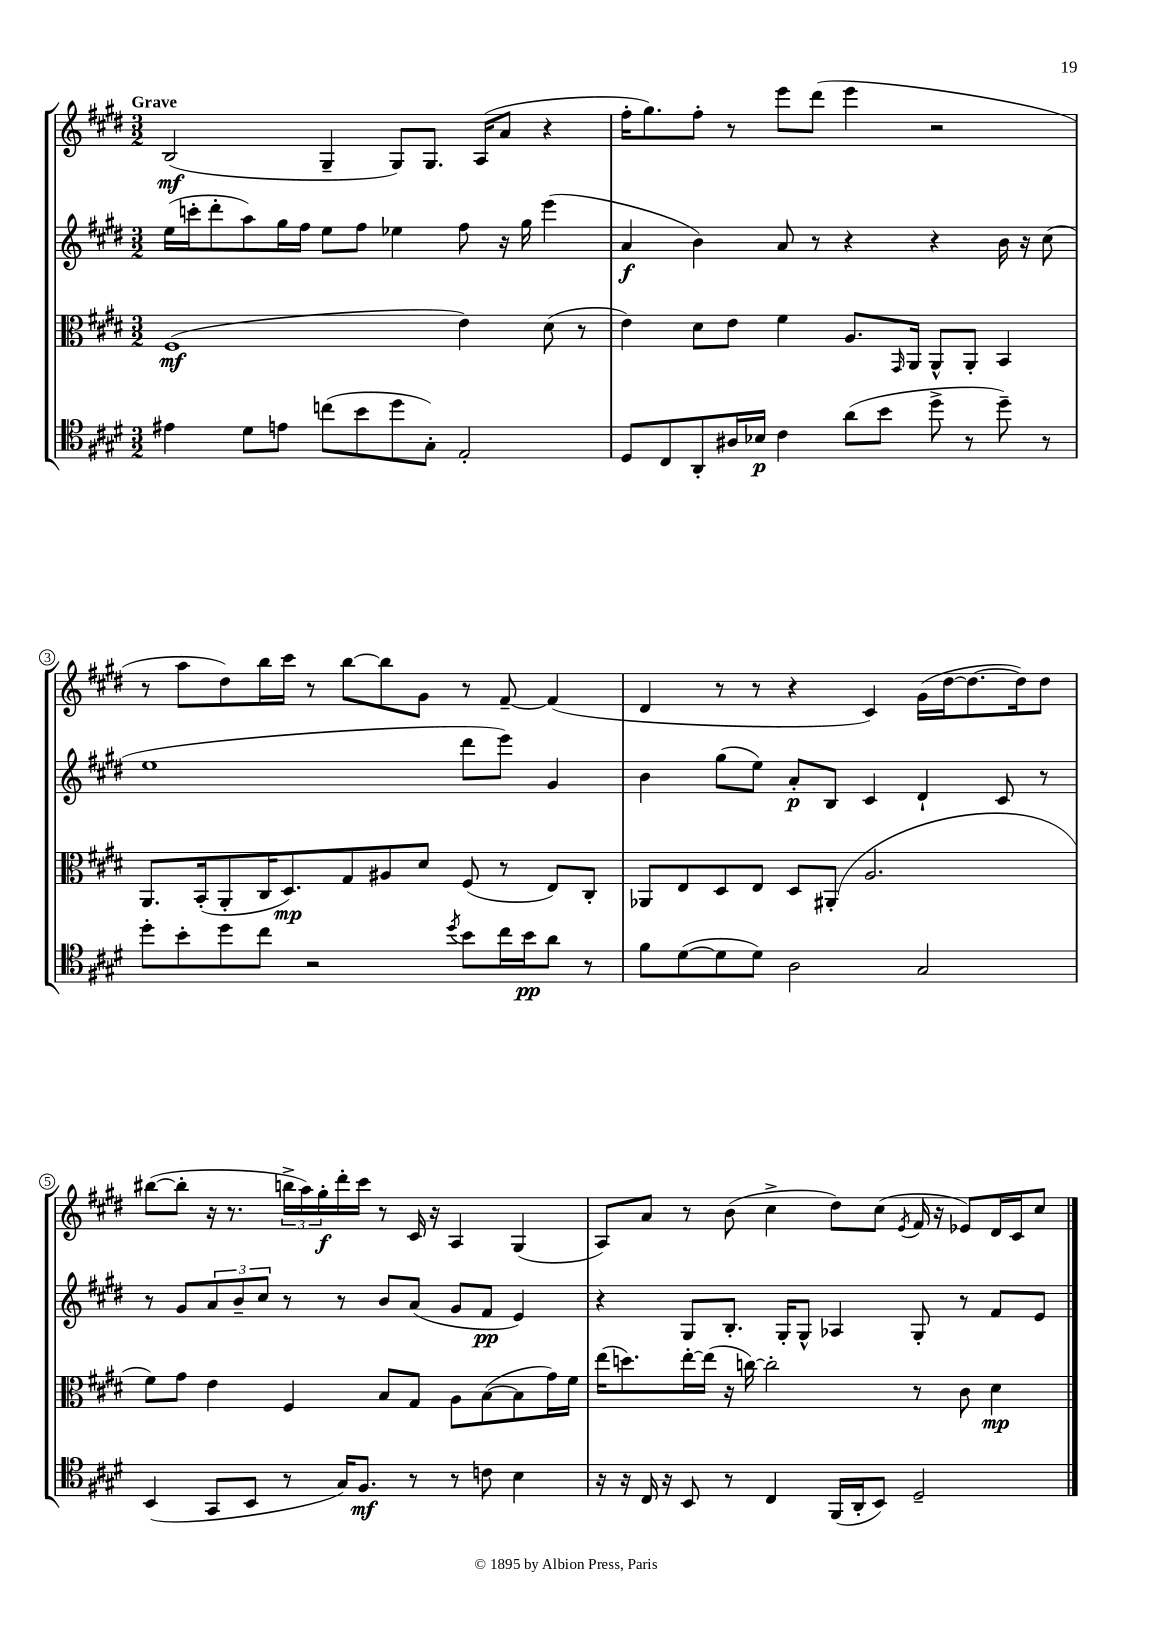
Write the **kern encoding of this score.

**kern	**kern	**kern	**kern
*staff4	*staff3	*staff2	*staff1
*clefC4	*clefC3	*clefG2	*clefG2
*k[f#c#g#d#]	*k[f#c#g#d#]	*k[f#c#g#d#]	*k[f#c#g#d#]
*M3/2	*M3/2	*M3/2	*M3/2
4e#\	(1F#	(16ee\LL	(2B/
.	.	16ccc'\J	.
.	.	8ddd#'\	.
8d#\L	.	8aa\)	.
8e\J	.	16gg#\L	.
.	.	16ff#\JJ	.
(8cc\L	.	8ee\L	4G#~/
8b\	.	8ff#\J	.
8dd#\	.	4ee-\	8G#/L)
8G#'\J)	.	.	8.G#/J
2E'/	4e\)	8ff#\	.
.	.	.	(16A/LK
.	.	16r	8a/J
.	.	16gg#\	.
.	(8d#\	(4eee\	4r
.	8r	.	.
=	=	=	=
8D#/L	4e\)	4a/	16ff#'\LK
.	.	.	8.gg#\)
8C#/	.	.	.
8AA'/	8d#\L	4b\)	8ff#'\J
16A#/L	8e\J	.	8r
16B-/JJ	.	.	.
4c#\	4f#\	8a/	8eee\L
.	.	8r	(8ddd#\J
(8a\L	8.A/L	4r	4eee\
8b\J	.	.	.
.	16qqGG#/	.	.
.	16AA/Jk	.	.
8dd#^\	8AA^^/L	4r	2r
8r	8AA'/J	.	.
8dd#~\)	4BB/	16b\	.
.	.	16r	.
8r	.	(8cc#\	.
=	=	=	=
8dd#'\L	8.AA/L	1ee	8r
8b'\	.	.	8aa\L
.	(16BB'/k	.	.
8dd#\	8AA'/	.	8dd#\)
8cc#\J	16C#/K	.	16bb\L
.	8.D#/)	.	16ccc#\JJ
2r	.	.	8r
.	8G#/	.	[8bb\L
.	8A#/	.	8bb\]
.	8d#/J	.	8g#\J
8qdd#/	.	.	.
8b\L	(8F#/	8ddd#\L	8r
16cc#\L	8r	8eee\J)	[8f#~/
16b\J	.	.	.
8a\J	8E/L)	4g#/	(4f#/]
8r	8C#'/J	.	.
=	=	=	=
8f#\L	8AA-/L	4b\	4d#/
([8d#\	8E/	.	.
8d#\]	8D#/	(8gg#\L	8r
8d#\J)	8E/J	8ee\J)	8r
2A\	8D#/L	8a'/L	4r
.	(8AA#'/J	8B/J	.
.	2.A/	4c#/	4c#/)
2G#/	.	4d#`/	(16g#\LL
.	.	.	[16dd#\J
.	.	.	8.dd#\_
.	.	8c#/	.
.	.	.	16dd#\]k)
.	.	8r	8dd#\J
=	=	=	=
(4BB/	8f#\L)	8r	([8bb#\L
.	8g#\J	8g#/L	8bb#'\]J
8GG#/L	4e\	12a/	16r
.	.	.	8.r
.	.	12b~/	.
8BB/J	.	.	.
.	.	12cc#/J	.
8r	4F#/	8r	24bb^\LL
.	.	.	24aa\)
.	.	.	24gg#'\
16G#/LK)	.	8r	16ddd#'\
8.F#/J	.	.	16ccc#\JJ
.	8B/L	8b/L	8r
8r	8G#/J	(8a/J	16c#/
.	.	.	16r
8r	8A\L	8g#/L	4A/
8c\	([8B\	8f#/J	.
4B\	8B\]	4e/)	(4G#/
.	16g#\L)	.	.
.	16f#\JJ	.	.
=	=	=	=
16r	(16ee\LK	4r	8A/L)
16r	8.dd\)	.	.
16C#/	.	.	8a/J
16r	.	.	.
8BB/	[16ee'\L	8G#/L	8r
.	(16ee\]JJ	.	.
8r	16r	8.B'/J	(8b\
.	[16cc\)	.	.
4C#/	2cc'\]	.	4cc#^\
.	.	16G#'/LK	.
.	.	8G#^^/J	.
(16FF#/LL	.	4A-/	8dd#\L)
16AA'/J	.	.	.
8BB/J)	.	.	(8cc#\J
.	.	.	8qe/
2D#~/	8r	8G#'/	16f#/
.	.	.	16r
.	8c#\	8r	8e-/L)
.	4d#\	8f#/L	16d#/L
.	.	.	16c#/J
.	.	8e/J	8cc#/J
==	==	==	==
*-	*-	*-	*-
